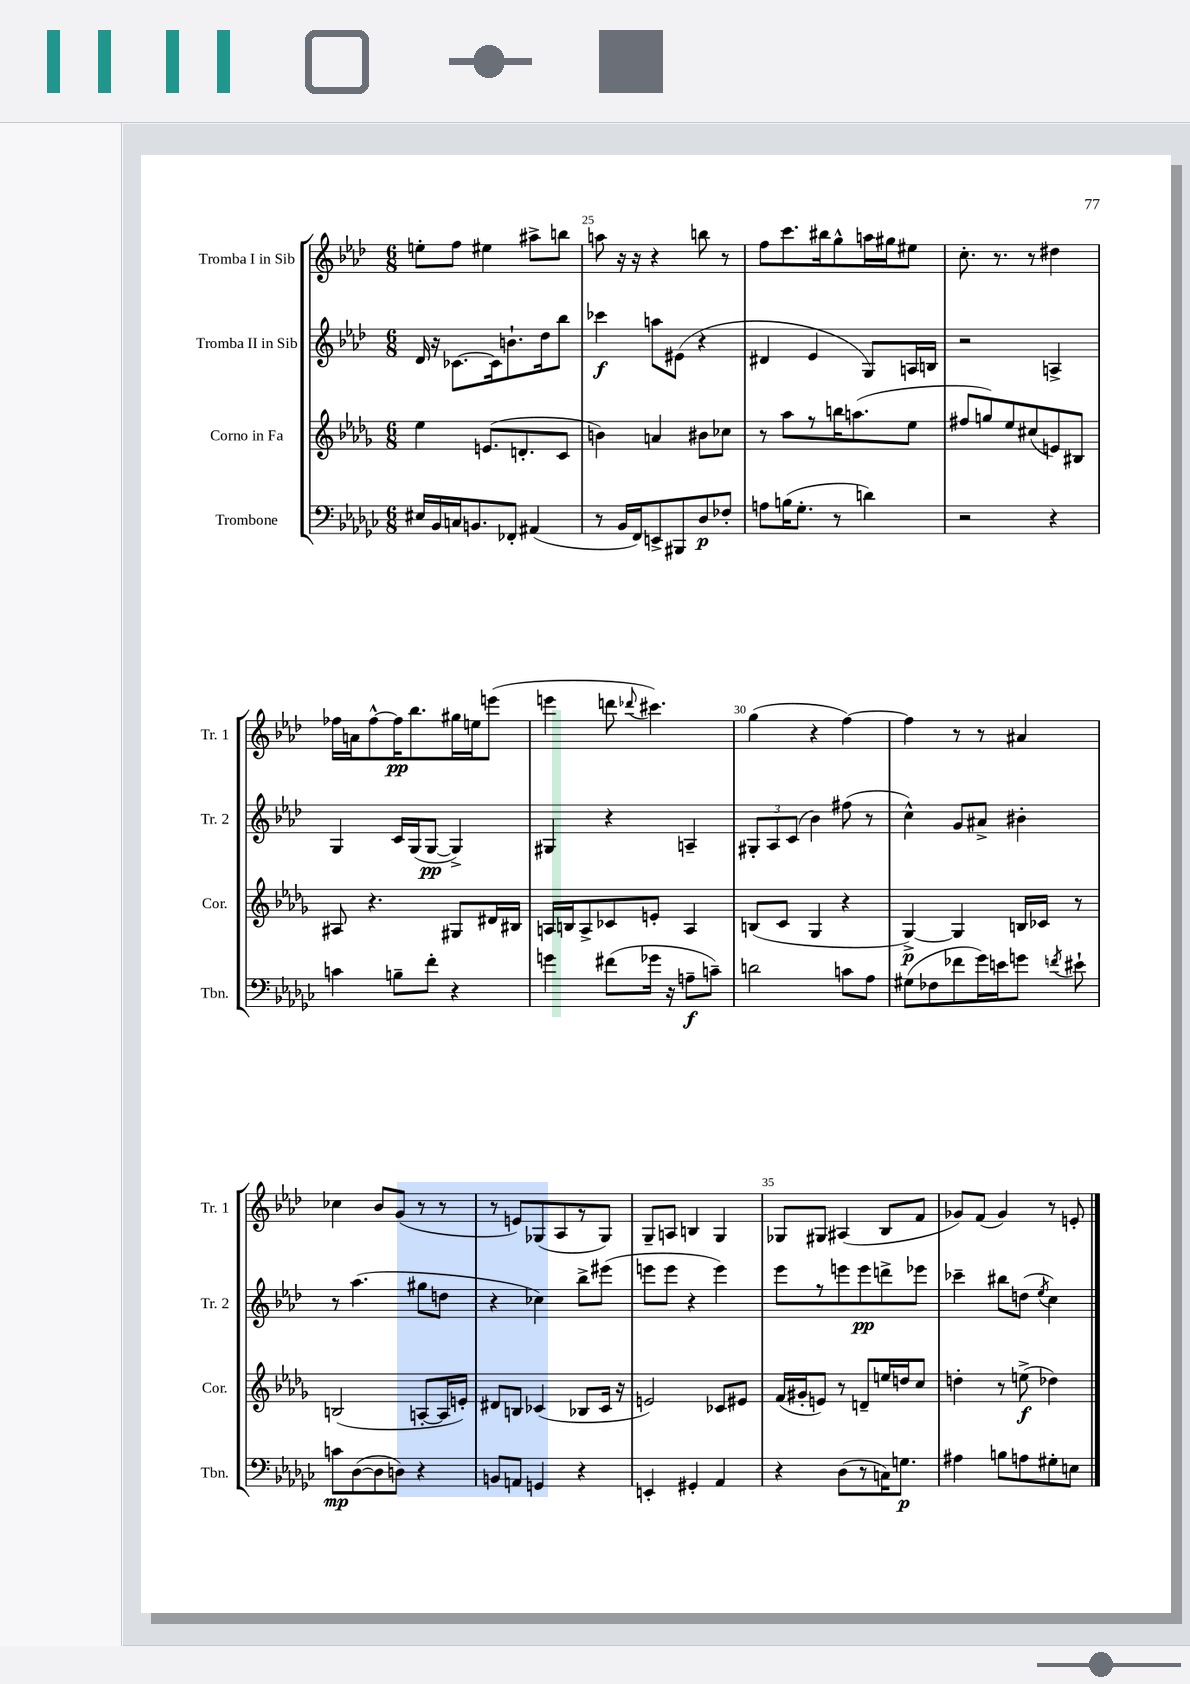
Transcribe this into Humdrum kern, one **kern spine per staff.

**kern	**kern	**kern	**kern
*staff4	*staff3	*staff2	*staff1
*clefF4	*clefG2	*clefG2	*clefG2
*k[b-e-a-d-g-c-]	*k[b-e-a-d-g-]	*k[b-e-a-d-]	*k[b-e-a-d-]
*M6/8	*M6/8	*M6/8	*M6/8
16E#	4ee-	16d-	8ee'
16BB-	.	16r	.
16C	.	[8.c-	8ff
8.BB	.	.	.
.	(8.e	.	4ee#
.	.	16c-]	.
8FF-'	.	8.b`	.
.	8.d'	.	.
(4AA#	.	.	8aa#^
.	.	16dd-	.
.	8c	8bb-	8bb
=	=	=	=
8r	4b)	4ccc-	8aa
16BB-	.	.	16r
16FF)	.	.	16r
8EE^	4a	8aa	4r
8BBB#	.	(8e#	.
8D-	8b#	4r	8bb
8F-'	8cc-	.	8r
=	=	=	=
8A	8r	4d#	8ff
(16B	8aa-	.	8.ccc
8.G-'	.	.	.
.	8r	4e-	.
.	.	.	16bb#
8r	16bb	.	8gg^^
.	(8.aa	.	.
4d)	.	8G)	16aa
.	.	.	16gg#
.	8ee-	16A	8ee#
.	.	16B	.
=	=	=	=
2r	8ff#	2r	8.cc'
.	8gg)	.	.
.	.	.	8.r
.	8ee-	.	.
.	(8cc#	.	8r
4r	8e)	4A^	4dd#
.	8B#	.	.
=	=	=	=
4c	8A#	4G	16ff-
.	.	.	16a
.	4.r	.	[8ff-^^
8B~	.	16c	16ff-]
.	.	(16G	8.bb-
8f'	.	[8G	.
4r	8G#	4G^])	16gg#
.	.	.	16ee
.	16d#	.	(8eee
.	16B#	.	.
=	=	=	=
4g	16A	4G#	4eee
.	16B	.	.
.	8A^	.	.
(8f#	8c-	4r	8ddd
.	.	.	8qqddd-
16g-	8e'	.	4.ccc#)
16r	.	.	.
8A~	4A	4A~	.
8c~)	.	.	.
=	=	=	=
2d	(8B	12G#'	(4gg
.	.	12A-	.
.	8c	.	.
.	.	(12c	.
.	4G-	4b-)	4r
8c	4r	(8ff#	[4ff)
8A-	.	8r	.
=	=	=	=
(8G#	[4G-^)	4cc^^)	4ff]
8F-	.	.	.
8f-	4G-]	8g	8r
16g-)	.	8a#^	8r
16e	.	.	.
8g	16B	4b#'	4a#
.	16c-	.	.
8qf	.	.	.
8e#`	8r	.	.
=	=	=	=
8c	(2B	8r	4cc-
([8D-	.	(4.aa-	.
8D-]	.	.	8b-
8D)	.	.	(8g
4r	[8A'	8gg#	8r
.	16A]	8dd	8r
.	16e')	.	.
=	=	=	=
8BB	8d#	4r	8r
8AA	8B	.	8e)
4GG	(4c-	4cc-)	(8G-
.	.	.	8A-
4r	8B-	8bb-^	8r
.	16c-	(8eee#	8G-)
.	16r	.	.
=	=	=	=
4EE'	2e)	8eee	8G~
.	.	8eee	8A
4GG#'	.	4r	4B
4AA-	8c-	4eee)	4G
.	8e#	.	.
=	=	=	=
4r	(16f	8eee-	8G-
.	16g#'	.	.
.	8e)	8r	8G#
(8D-	8r	8eee	(4A#
8r	8d~	8eee	.
16C)	16ee	8ddd^	8B-
8.G	16dd	.	.
.	8cc	8eee-	8f
=	=	=	=
4A#	4dd'	4ccc-~	8g-)
.	.	.	(8f
8B	8r	8bb#	4g-)
8A	(8ee^	(8dd	.
.	.	8qee-	.
8G#'	4dd-)	4cc)	8r
8E	.	.	8e'
==	==	==	==
*-	*-	*-	*-
